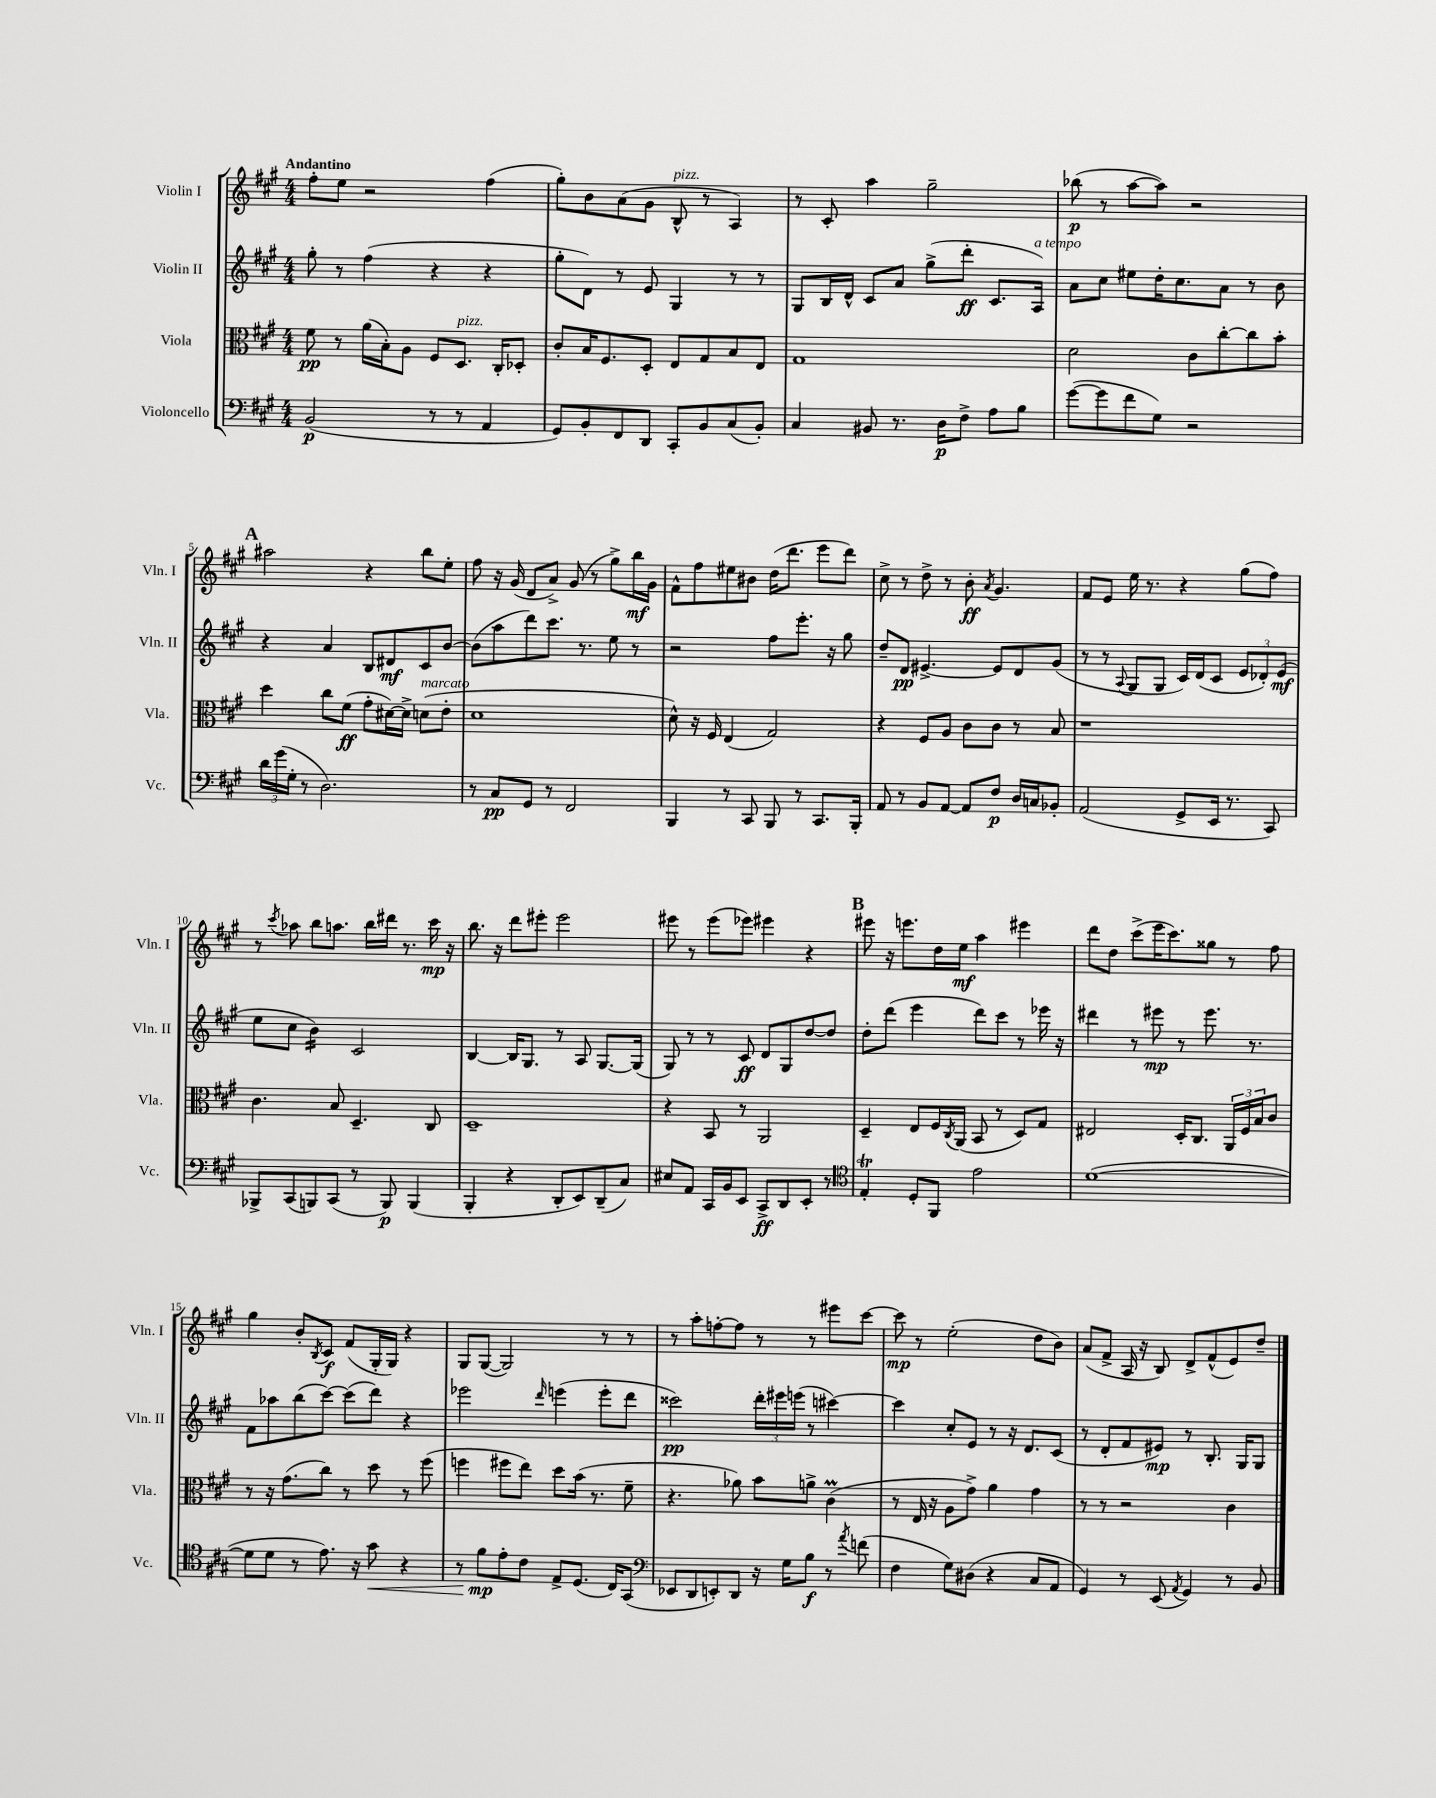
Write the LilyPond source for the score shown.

<<
\new StaffGroup <<
\new Staff = "s0" \with { instrumentName = "Violin I" shortInstrumentName = "Vln. I" } {
    \clef treble \key a \major \numericTimeSignature \time 4/4 \tempo "Andantino"
    fis''8-. e''8 r2 fis''4( |
    gis''8-.) b'8 a'8( gis'8 b8-^^\markup { \italic "pizz." } r8 a4) |
    r8 cis'8-. a''4 gis''2-- |
    bes''8\p( r8 a''8~ a''8) r2 |
    \mark \markup { \bold "A" } ais''2 r4 b''8 e''8-. |
    fis''8 r16 gis'16( d'8 a'8->) gis'8( r8 gis''8->) b''16\mf gis'16 |
    fis'8-^ fis''8 eis''8 bis'8 d''16( d'''8. e'''8 d'''8) |
    cis''8-> r8 d''8-> r8 b'8-.\ff \acciaccatura { a'8 } gis'4. |
    fis'8 e'8 e''16 r8. r4 gis''8( fis''8) |
    r8 \acciaccatura { cis'''8 } aes''8 b''8 a''8. b''16 dis'''16 r8. cis'''16\mp r16 |
    b''8. r16 d'''8 eis'''8-. eis'''2 |
    eis'''8 r8 eis'''8( ees'''8) eis'''4 r4 |
    \mark \markup { \bold "B" } eis'''8 r16 e'''8. d''16 e''16\mf a''4 eis'''4 |
    d'''8 d''8 cis'''8->( e'''16 cis'''8.) gisis''8 r8 fis''8 |
    gis''4 b'8-. \acciaccatura { b8 } cis'8\f fis'8( gis16-. gis16) r4 |
    gis8 gis8~( gis2) r8 r8 |
    r8 a''8-. f''8~-. f''8 r8 r8 eis'''8 cis'''8~ |
    cis'''8\mp r8 e''2-.( d''8 b'8) |
    a'8( fis'8-> a16 r16 b8) d'8-> fis'8-^( e'8) d''8-- \bar "|." |
}
\new Staff = "s1" \with { instrumentName = "Violin II" shortInstrumentName = "Vln. II" } {
    \clef treble \key a \major \numericTimeSignature \time 4/4
    gis''8-. r8 fis''4( r4 r4 |
    gis''8-. d'8) r8 e'8 gis4 r8 r8 |
    gis8 b16 d'16-^ cis'8 a'8 gis''8->( d'''8-.\ff cis'8. a16^\markup { \italic "a tempo" }) |
    a'8 cis''8 eis''8 d''16-. cis''8. a'8 r8 b'8 |
    \mark \markup { \bold "A" } r4 a'4 b8 dis'8\mf cis'8 b'8~ |
    b'8( a''8 d'''8) cis'''8. r8. e''8 r8 |
    r2 fis''8 e'''8.-. r16 gis''8 |
    d''8-- d'8\pp eis'4.~-> eis'8 d'8 gis'8( |
    r8 r8 \appoggiatura { a8 } gis8 gis8 cis'16) d'16( cis'8 \tuplet 3/2 { e'8 des'8-.) e'8\mf( } |
    e''8 cis''8 b'4:16) cis'2 |
    b4~ b16 gis8. r8 a8 gis8.~ gis16( |
    gis8) r8 r8 cis'8\ff d'8 gis8 d''8~ d''8 |
    \mark \markup { \bold "B" } d''8-. d'''8( e'''4 d'''8) cis'''8 r8 ees'''16 r16 |
    dis'''4 r8 eis'''8\mp r8 eis'''8. r8. |
    fis'8 aes''8 b''8( cis'''8~) cis'''8( d'''8) r4 |
    ees'''2 \grace { d'''16 } e'''4( e'''8-. d'''8 |
    cisis'''2\pp) \tuplet 3/2 { d'''16-. eis'''16 e'''16( } r8 cis'''4~) |
    cis'''4 cis''8-. e'8 r8 r16 d'8. cis'8( |
    r8 d'8-. fis'8 eis'8\mp) r8 b8.-. gis16 gis8 \bar "|." |
}
\new Staff = "s2" \with { instrumentName = "Viola" shortInstrumentName = "Vla." } {
    \clef alto \key a \major \numericTimeSignature \time 4/4
    fis'8\pp r8 a'16( b16-.) a8 fis8 d8.^\markup { \italic "pizz." } cis16-. des8-. |
    cis'8-. b16 fis8. d8-. e8 gis8 b8 e8 |
    gis1 |
    d'2 cis'8 cis''8~-. cis''8 b'8-. |
    \mark \markup { \bold "A" } d''4 cis''8 fis'8\ff( gis'8-. dis'16~) dis'16-> d'8^\markup { \italic "marcato" }( e'8-. |
    d'1 |
    d'8-^) r16 fis16 e4( gis2) |
    r4 fis8 a8 cis'8 cis'8 r8 b8 |
    r1 |
    cis'4. b8 d4.-- cis8 |
    d1-- |
    r4 b,8 r8 a,2 |
    \mark \markup { \bold "B" } d4-- e8 fis16 \acciaccatura { cis8 } a,16( b,8 r8 d8) gis8 |
    eis2 d16-. cis8. \tuplet 3/2 { a,16 fis16 b16 } cis'8 |
    r8 r16 gis'8.( cis''8) r8 d''8 r8 fis''8( |
    f''4 fis''8 e''8) d''8 b'16( r8. fis'8-- |
    r4. aes'8) b'8 a'8-> cis'4\prall( |
    r8 e16 r16 a8 gis'8->) a'4 gis'4 |
    r8 r8 r2 cis'4 \bar "|." |
}
\new Staff = "s3" \with { instrumentName = "Violoncello" shortInstrumentName = "Vc." } {
    \clef bass \key a \major \numericTimeSignature \time 4/4
    b,2\p( r8 r8 a,4 |
    gis,8) b,8-. fis,8 d,8 cis,8-. b,8 cis8( b,8-.) |
    cis4 bis,8 r8. d16\p fis8-> a8 b8 |
    gis'8~( gis'8 fis'8 gis8) r2 |
    \mark \markup { \bold "A" } \tuplet 3/2 { d'16 gis'16( gis16-. } r8 d2.) |
    r8 cis8\pp gis,8 r8 fis,2 |
    b,,4 r8 cis,8 b,,8 r8 cis,8. b,,16-. |
    a,8 r8 b,8 a,8~ a,8 fis8\p d16 c16 bes,8-. |
    a,2( gis,8-> e,16 r8. cis,8) |
    bes,,8-> cis,8( b,,8) cis,8( r8 b,,8\p) b,,4( |
    b,,4-. r4 d,8-. e,8) d,8--( cis8) |
    eis8 a,8 cis,16 b,16 e,8 cis,8->\ff d,8 e,8-. r8 |
    \mark \markup { \bold "B" } \clef tenor e4-.\trill d8-. fis,8 e'2 |
    d'1~( |
    d'8 d'8 r8 e'8.) r16 gis'8\< r4 |
    r8 fis'8\mp\! e'8-. cis'8 e8-> d8.( cis16) gis,8( |
    \clef bass ees,8 d,8 e,8-.) d,8 r16 gis16 b8\f r8 \acciaccatura { a'8 } f'8( |
    fis4 gis8) dis8( r4 cis8 a,8 |
    gis,4) r8 e,8( \acciaccatura { a,8 } gis,4) r8 b,8 \bar "|." |
}
>>
>>
